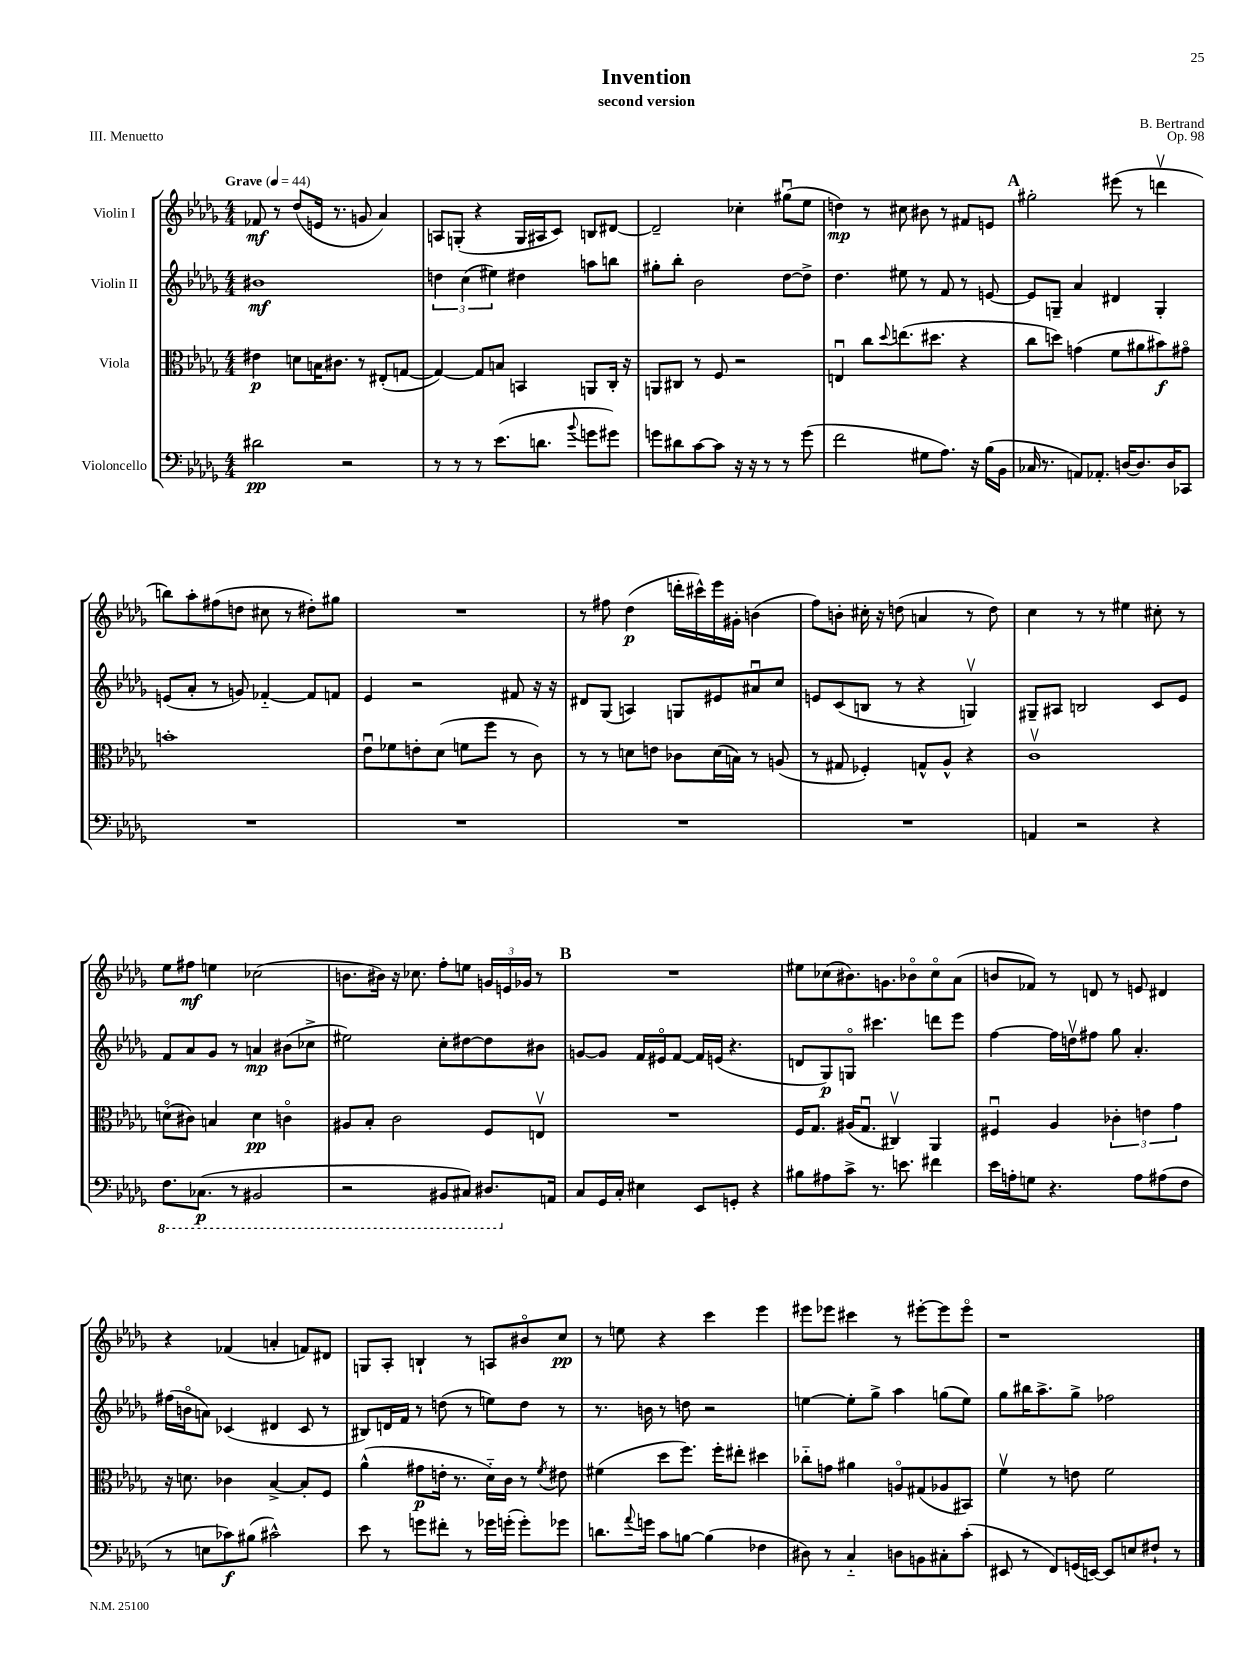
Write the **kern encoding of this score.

**kern	**dynam	**kern	**dynam	**kern	**dynam	**kern	**dynam
*part4	*part4	*part3	*part3	*part2	*part2	*part1	*part1
*staff4	*staff4	*staff3	*staff3	*staff2	*staff2	*staff1	*staff1
*I"Violoncello	*	*I"Viola	*	*I"Violin II	*	*I"Violin I	*
*clefF4	*	*clefC3	*	*clefG2	*	*clefG2	*
*k[b-e-a-d-g-]	*	*k[b-e-a-d-g-]	*	*k[b-e-a-d-g-]	*	*k[b-e-a-d-g-]	*
*M4/4	*	*M4/4	*	*M4/4	*	*M4/4	*
*MM44	*	*MM44	*	*MM44	*	*MM44	*
=1	=1	=1	=1	=1	=1	=1	=1
!	!	!	!	!	!	!LO:TX:a:B:t=Grave	!
2d#X\	pp	4e#X\	p	1b#X	mf	8f-X/	mf
.	.	.	.	.	.	8r	.
.	.	8dn\L	.	.	.	(8dd-/L	.
.	.	16Bn\K	.	.	.	16en/Jk	.
.	.	8.c#X\J	.	.	.	8.r	.
2r	.	.	.	.	.	.	.
.	.	8r	.	.	.	8gn/	.
.	.	(8E#X'/L	.	.	.	4a-/)	.
.	.	[8Gn/J	.	.	.	.	.
=2	=2	=2	=2	=2	=2	=2	=2
8r	.	4G/_)	.	6ddn\	.	8An/L	.
8r	.	.	.	.	.	(8Gn'/J	.
.	.	.	.	(6cc\	.	.	.
8r	.	8G/L]	.	.	.	4r	.
.	.	.	.	6ee#X\)	.	.	.
(8.e-\L	.	8Bn/J	.	.	.	.	.
.	.	4BBn/	.	4dd#X\	.	16G/LL	.
8.dn\J	.	.	.	.	.	16A#X/J	.
.	.	.	.	.	.	8c/J)	.
8qqb-/	.	.	.	.	.	.	.
8gn\L	.	8AAn/L	.	8aan\L	.	8Bn/L	.
8g#X\J)	.	16C'/Jk	.	8bbn\J	.	[8d#X/J	.
.	.	16r	.	.	.	.	.
=3	=3	=3	=3	=3	=3	=3	=3
8gn\L	.	8AAn/L	.	8gg#X'\L	.	2d#~/]	.
8d#X\	.	8C#X/J	.	8bb-'\J	.	.	.
[8c\	.	8r	.	2b-\	.	.	.
8c\J]	.	8F/	.	.	.	.	.
16r	.	2r	.	.	.	4cc-X'\	.
16r	.	.	.	.	.	.	.
8r	.	.	.	.	.	.	.
8r	.	.	.	[8dd-\L	.	(8gg#Xu\L	.
(8g\	.	.	.	8dd-^\J]	.	8ee-\J	.
=4	=4	=4	=4	=4	=4	=4	=4
2f\	.	4Enu/	.	4.dd-\	.	4ddn\)	mp
.	.	8cc\L	.	.	.	8r	.
.	.	8qqdd-/	.	.	.	.	.
.	.	(8.een\	.	8ee#X\	.	8cc#X\	.
8G#X\L	.	.	.	8r	.	8b#X\	.
.	.	8.dd#X\J	.	.	.	.	.
8.A-\J)	.	.	.	8f/	.	8r	.
.	.	4r	.	8r	.	8f#X/L	.
16r	.	.	.	.	.	.	.
(16B-\LL	.	.	.	[8en/	.	8en/J	.
16BB-\JJ	.	.	.	.	.	.	.
!!LO:REH:place=s1:t=A
=5	=5	=5	=5	=5	=5	=5	=5
16C-X/	.	8cc\L	.	8e/L]	.	2gg#X'\	.
8.r	.	.	.	.	.	.	.
.	.	8ddn\J)	.	8Gn~/J	.	.	.
8AAn/L)	.	(4gn\	.	4a-/	.	.	.
8.AA-X'/J	.	.	.	.	.	.	.
.	.	8f\L	.	4d#X/	.	(8eee#X\	.
[16Dn/KL	.	.	.	.	.	.	.
8.D/]	.	8a#X\	.	.	.	8r	.
.	.	8b#X\)	f	4G'/	.	4dddnv\	.
16D/K	.	.	.	.	.	.	.
8CC-X/J	.	8g#X\J	.	.	.	.	.
!!LO:LB:g=z
=6	=6	=6	=6	=6	=6	=6	=6
1r	.	1bn'	.	(8en/L	.	8bbn\L)	.
.	.	.	.	8a-'/J	.	8aa-'\	.
.	.	.	.	8r	.	(8ff#X\	.
.	.	.	.	8gn/)	.	8ddn\J	.
.	.	.	.	[4f-X/	.	8cc#X\	.
.	.	.	.	.	.	8r	.
.	.	.	.	8f-/L]	.	8dd#X'\L)	.
.	.	.	.	8fn/J	.	8gg#X\J	.
=7	=7	=7	=7	=7	=7	=7	=7
1r	.	8e-u\L	.	4e-/	.	1r	.
.	.	8f-X\	.	.	.	.	.
.	.	8en'\	.	2r	.	.	.
.	.	(8d-\J	.	.	.	.	.
.	.	8fn\L	.	.	.	.	.
.	.	8ff\J	.	.	.	.	.
.	.	8r	.	8f#X/	.	.	.
.	.	8c\)	.	16r	.	.	.
.	.	.	.	16r	.	.	.
=8	=8	=8	=8	=8	=8	=8	=8
1r	.	8r	.	8d#X/L	.	8r	.
.	.	8r	.	(8G-/J	.	8ff#X\	.
.	.	8dn\L	.	4An/)	.	(4dd-\	p
.	.	8en\J	.	.	.	.	.
.	.	8c-X\L	.	8Gn/L	.	16dddn'\LL	.
.	.	.	.	.	.	16ccc#X^^\)	.
.	.	(16d\L	.	8e#X/	.	16eee-\	.
.	.	16Bn\JJ)	.	.	.	16g#X'\JJ	.
.	.	8r	.	8a#Xu/	.	(4bn\	.
.	.	(8An/	.	8cc/J	.	.	.
=9	=9	=9	=9	=9	=9	=9	=9
1r	.	8r	.	8en/L	.	8ff\L)	.
.	.	8G#X/	.	(8c/	.	8bn'\J	.
.	.	4F-X'/)	.	8Bn/J	.	16cc#X'\	.
.	.	.	.	.	.	16r	.
.	.	.	.	8r	.	(8ddn\	.
.	.	8Gn^^/L	.	4r	.	4an/	.
.	.	8A-^^/J	.	.	.	.	.
.	.	4r	.	4Gnv/)	.	8r	.
.	.	.	.	.	.	8dd\)	.
=10	=10	=10	=10	=10	=10	=10	=10
4AAn/	.	1cv	.	8G#X~/L	.	4cc\	.
.	.	.	.	8A#X/J	.	.	.
2r	.	.	.	2Bn/	.	8r	.
.	.	.	.	.	.	8r	.
.	.	.	.	.	.	4ee#X\	.
4r	.	.	.	8c/L	.	8cc#X'\	.
.	.	.	.	8e-/J	.	8r	.
!!LO:LB:g=z
=11	=11	=11	=11	=11	=11	=11	=11
*8ba	*	*	*	*	*	*	*
8.FF\L	.	(8dn\L	.	8f/L	.	8ee-\L	.
.	.	8c#X\J)	.	8a-/	.	8ff#X\J	mf
(8.CC-X\J	p	.	.	.	.	.	.
.	.	4Bn/	.	8g-/J	.	4een\	.
8r	.	.	.	8r	.	.	.
2BBB#X/	.	4d\	pp	4an/	mp	(2cc-X\	.
.	.	4cn\	.	(8b#X\L	.	.	.
.	.	.	.	8cc-X^\J	.	.	.
=12	=12	=12	=12	=12	=12	=12	=12
2r	.	8A#X/L	.	2ee#X\)	.	8.bn\L	.
.	.	8B-'/J	.	.	.	.	.
.	.	.	.	.	.	16b#X\Jk)	.
.	.	2c\	.	.	.	16r	.
.	.	.	.	.	.	8.cc-X\	.
8BBB#X/L	.	.	.	8cc'\L	.	8ff'\L	.
8CC#X/J)	.	.	.	[8dd#X\	.	8een\J	.
8.DD#X/L	.	8F/L	.	8dd#\]	.	24gn/LL	.
.	.	.	.	.	.	24en/	.
.	.	.	.	.	.	24g-X/JJ	.
.	.	8Env/J	.	8b#X\J	.	8r	.
*X8ba	*	*	*	*	*	*	*
16AAn/Jk	.	.	.	.	.	.	.
!!LO:REH:place=s1:t=B
=13	=13	=13	=13	=13	=13	=13	=13
8C/L	.	1r	.	[8gn/L	.	1r	.
16GG-/L	.	.	.	8g/J]	.	.	.
16C'/JJ	.	.	.	.	.	.	.
4E#X\	.	.	.	16f/LL	.	.	.
.	.	.	.	16e#X/J	.	.	.
.	.	.	.	[8f/J	.	.	.
8EE-/L	.	.	.	16f/LL]	.	.	.
.	.	.	.	(16en/JJ	.	.	.
8GGn'/J	.	.	.	4.r	.	.	.
4r	.	.	.	.	.	.	.
=14	=14	=14	=14	=14	=14	=14	=14
8B#X\L	.	16F/KL	.	8dn/L	.	8ee#X\L	.
.	.	8.G-/J	.	.	.	.	.
8A#X\	.	.	.	8G-/)	p	(8cc-X\	.
8c^\J	.	(16A#X/KL	.	8Gn/J	.	8.b#X\)	.
.	.	8.G-u/J	.	.	.	.	.
8.r	.	.	.	4.ccc#X\	.	.	.
.	.	.	.	.	.	8.gn\	.
.	.	4C#Xv/)	.	.	.	.	.
8.en\	.	.	.	.	.	.	.
.	.	.	.	.	.	8b-X\	.
4f#X\	.	4AA-/	.	8dddn\L	.	8cc-\	.
.	.	.	.	8eee-\J	.	(8a-\J	.
=15	=15	=15	=15	=15	=15	=15	=15
16e-\LL	.	4F#Xu/	.	[4ff\	.	8bn/L	.
16An'\J	.	.	.	.	.	.	.
8Gn\J	.	.	.	.	.	8f-X/J)	.
4.r	.	4A-/	.	16ff\LL]	.	8r	.
.	.	.	.	16ddnv\J	.	.	.
.	.	.	.	8ff#X\J	.	8dn/	.
.	.	6c-X'\	.	8gg-\	.	8r	.
8A\L	.	.	.	4.a-'/	.	8en/	.
.	.	6en\	.	.	.	.	.
(8A#X\	.	.	.	.	.	4d#X/	.
.	.	6g-\	.	.	.	.	.
8F\J	.	.	.	.	.	.	.
!!LO:LB:g=z
=16	=16	=16	=16	=16	=16	=16	=16
8r	.	16r	.	(16ff#X\LL	.	4r	.
.	.	8.dn\	.	16bn\J	.	.	.
8En\L	.	.	.	8an\J)	.	.	.
8c-X\)	f	4c-X\	.	(4c-X/	.	(4f-X/	.
(8B#X\J	.	.	.	.	.	.	.
2c#X^^\)	.	[4B-^/	.	4d#X/	.	4an'/	.
.	.	8B-'/L]	.	8c-/	.	8fn/L)	.
.	.	8F/J	.	8r	.	8d#X/J	.
=17	=17	=17	=17	=17	=17	=17	=17
8e-\	.	(4a-^^\	.	8B#X/L)	.	8Gn/L	.
8r	.	.	.	16dn/L	.	8A-'/J	.
.	.	.	.	16f/JJ	.	.	.
8gn\L	.	8g#X\L	p	8r	.	4Bn`/	.
8f#X'\J	.	16en'\Jk	.	(8ddn\	.	.	.
.	.	8.r	.	.	.	.	.
8r	.	.	.	8r	.	8r	.
16g-X\LL	.	16d-\LL)	.	8een\L)	.	8An/L	.
(16gn'\JJ	.	16c\JJ	.	.	.	.	.
8g'\L)	.	8r	.	8dd\J	.	8b#X/	.
.	.	8qf/	.	.	.	.	.
8g-X\J	.	8e#X\	.	8r	.	8cc/J	pp
=18	=18	=18	=18	=18	=18	=18	=18
8.dn\L	.	(4f#X\	.	8.r	.	8r	.
.	.	.	.	.	.	8een\	.
8qqa-/	.	.	.	.	.	.	.
16gn\Jk	.	.	.	16bn\	.	.	.
8c\L	.	8dd-\L	.	8r	.	4r	.
[8Bn\J	.	8.ff\J)	.	8ddn\	.	.	.
(4B\]	.	.	.	2r	.	4ccc\	.
.	.	16ff'\KL	.	.	.	.	.
.	.	8ee#X'\J	.	.	.	.	.
4F-X\	.	4dd#X\	.	.	.	4eee-\	.
=19	=19	=19	=19	=19	=19	=19	=19
8D#X\)	.	8cc-X\L	.	[4een\	.	8eee#X\L	.
8r	.	8gn\J	.	.	.	8eee-X\J	.
4C/	.	4a#X\	.	8ee'\L]	.	4ccc#X\	.
.	.	.	.	8gg-^\J	.	.	.
8Dn\L	.	8An/L	.	4aa-\	.	8r	.
8BBn\	.	(8G#X/	.	.	.	[8eee#X'\L	.
8C#X'\	.	8A-X/	.	(8ggn\L	.	8eee#\]	.
(8c'\J	.	8BB#X/J)	.	8ee\J)	.	8eee#\J	.
=20	=20	=20	=20	=20	=20	=20	=20
8EE#X/	.	4fv\	.	8gg-\L	.	1r	.
8r	.	.	.	16bb#X\K	.	.	.
.	.	.	.	8.aa-^\	.	.	.
8FF/L)	.	8r	.	.	.	.	.
(16GGn/L	.	8en\	.	8gg-^\J	.	.	.
[16EEn/JJ)	.	.	.	.	.	.	.
8EE/L]	.	2f\	.	2ff-X\	.	.	.
8En/	.	.	.	.	.	.	.
8F#X`/J	.	.	.	.	.	.	.
8r	.	.	.	.	.	.	.
==	==	==	==	==	==	==	==
*-	*-	*-	*-	*-	*-	*-	*-
